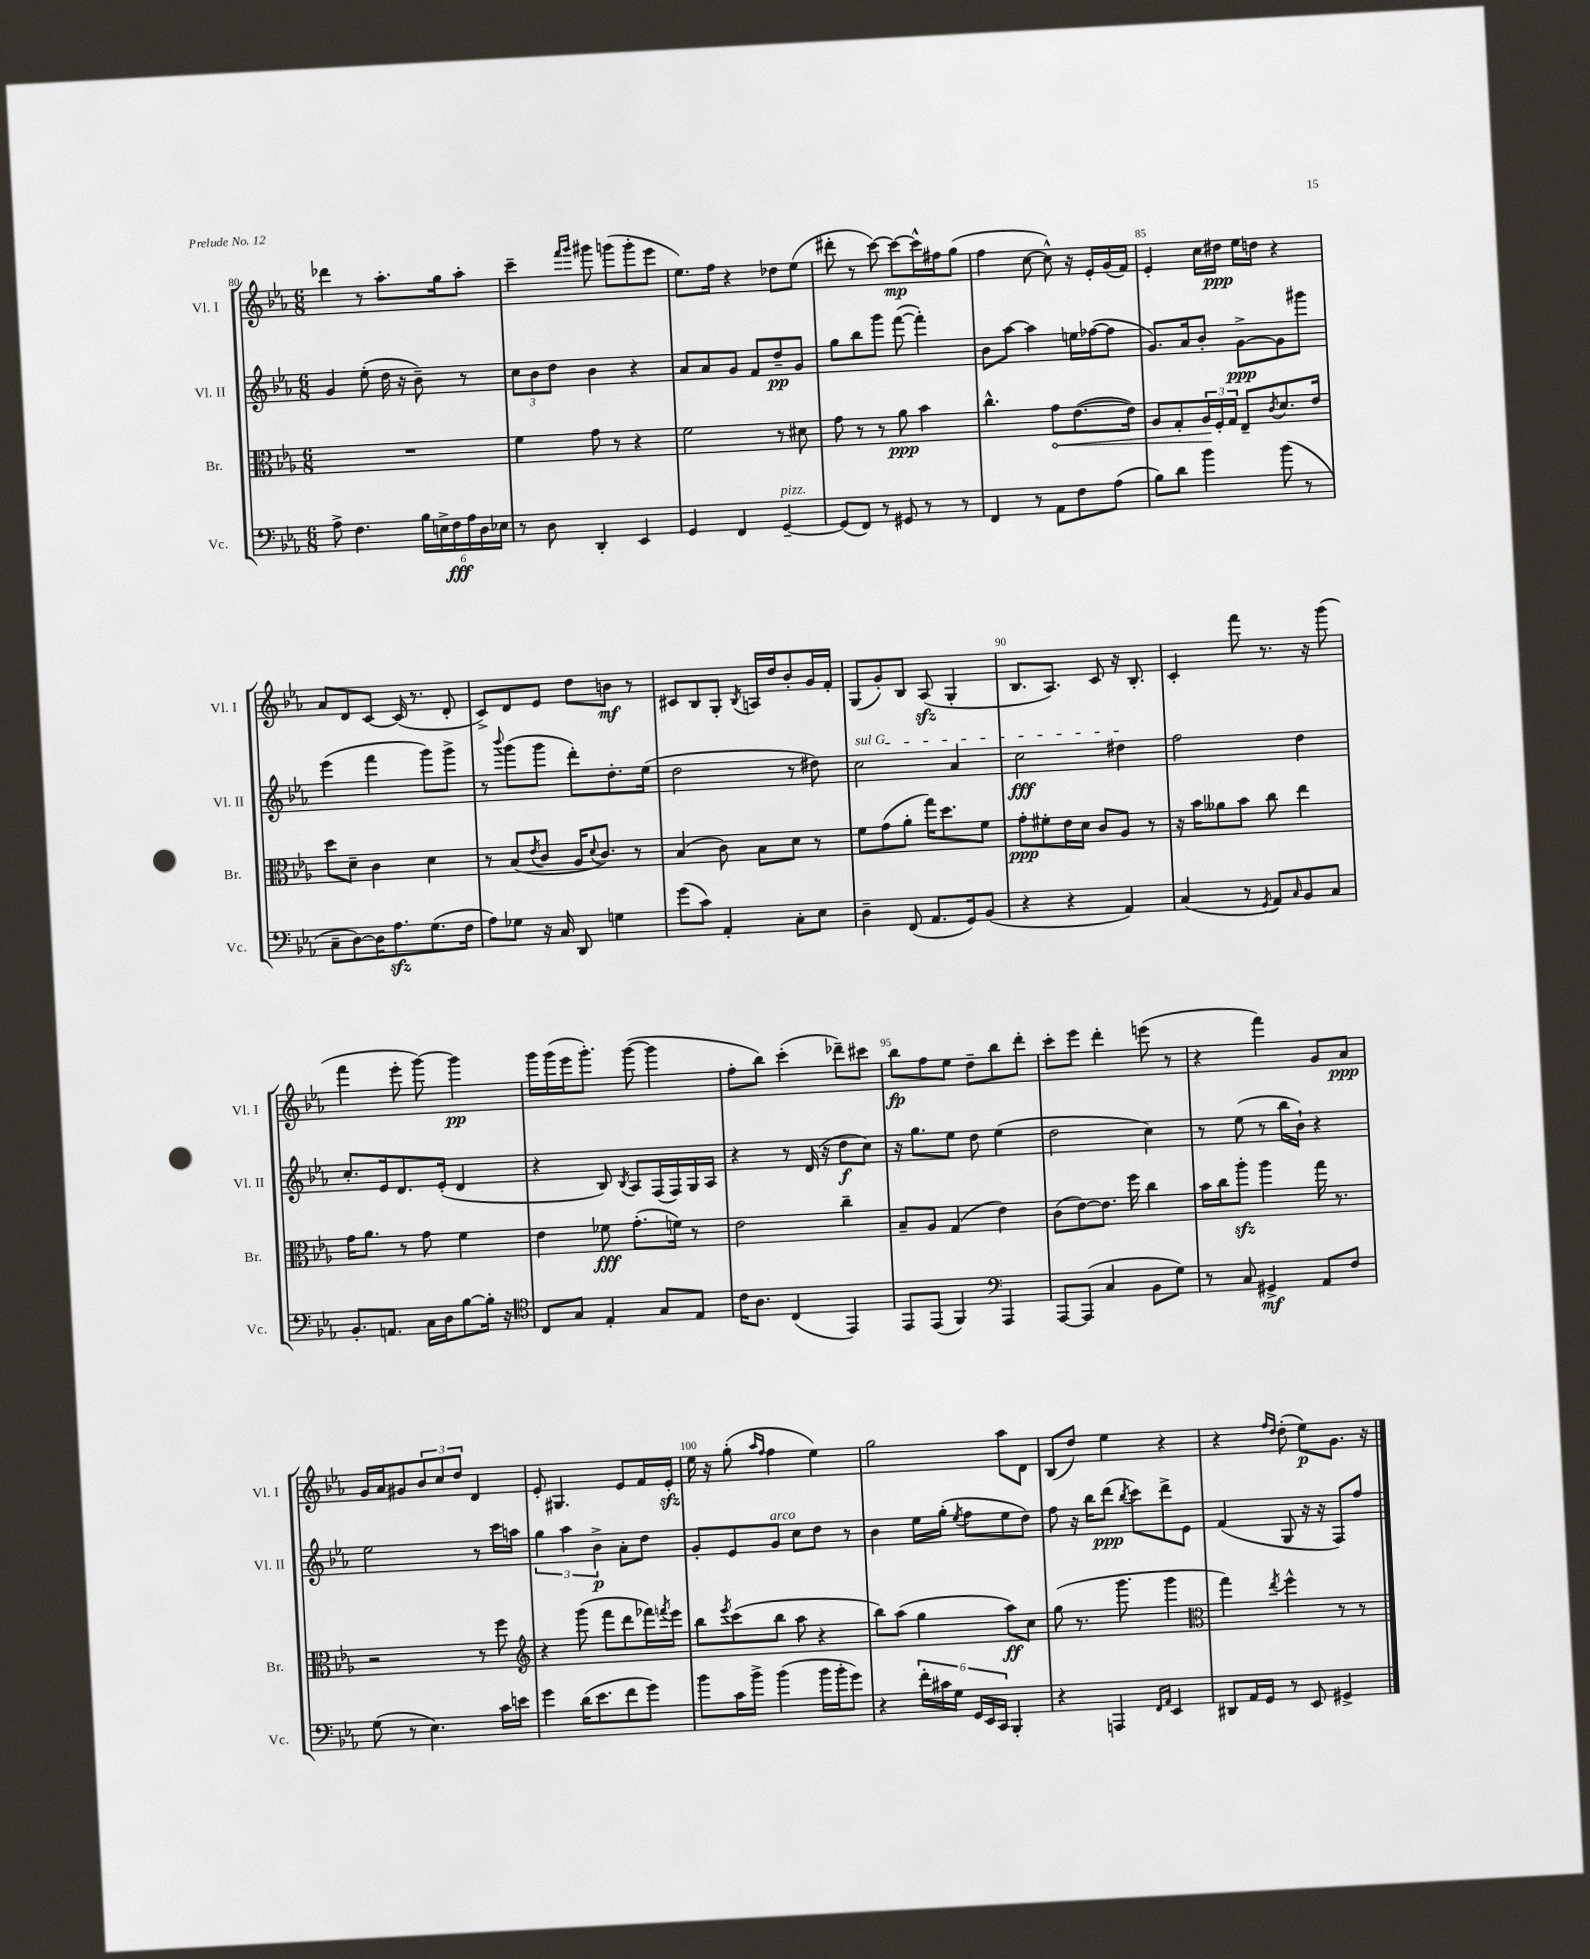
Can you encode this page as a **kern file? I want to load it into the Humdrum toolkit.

**kern	**dynam	**kern	**dynam	**kern	**dynam	**kern	**dynam
*part4	*part4	*part3	*part3	*part2	*part2	*part1	*part1
*staff4	*staff4	*staff3	*staff3	*staff2	*staff2	*staff1	*staff1
*I"Vc.	*	*I"Br.	*	*I"Vl. II	*	*I"Vl. I	*
*I'Vc.	*	*I'Br.	*	*I'Vl. II	*	*I'Vl. I	*
*clefF4	*	*clefC3	*	*clefG2	*	*clefG2	*
*k[b-e-a-]	*	*k[b-e-a-]	*	*k[b-e-a-]	*	*k[b-e-a-]	*
*M6/8	*	*M6/8	*	*M6/8	*	*M6/8	*
=80	=80	=80	=80	=80	=80	=80	=80
8A-^\	.	2.r	.	4g/	.	4ddd-X\	.
4.F\	.	.	.	.	.	.	.
.	.	.	.	(8ee-'\	.	8r	.
.	.	.	.	16dd\	.	8.aa-'\L	.
.	.	.	.	16r	.	.	.
24B-\LL	.	.	.	8b-~\)	.	.	.
24En^\	.	.	.	.	.	.	.
.	.	.	.	.	.	16gg\k	.
24F\	fff	.	.	.	.	.	.
24A-\	.	.	.	8r	.	8aa-'\J	.
24D\	.	.	.	.	.	.	.
24E-X\JJ	.	.	.	.	.	.	.
=81	=81	=81	=81	=81	=81	=81	=81
8r	.	4f\	.	12cc\L	.	4ccc~\	.
.	.	.	.	12b-\	.	.	.
8D\	.	.	.	.	.	.	.
.	.	.	.	12dd\J	.	.	.
.	.	.	.	.	.	16qqfff/LL	.
.	.	.	.	.	.	16qqggg/JJ	.
4DD'/	.	8g\	.	4b-\	.	8ggg#X\	.
.	.	8r	.	.	.	(8gggn\L	.
4EE-/	.	4r	.	4r	.	8ggg'\	.
.	.	.	.	.	.	8eee-\J	.
=82	=82	=82	=82	=82	=82	=82	=82
4GG/	.	2f\	.	8a-/L	.	8.ee-\L)	.
.	.	.	.	8a-/	.	.	.
.	.	.	.	.	.	16ff\Jk	.
4FF/	.	.	.	8g/J	.	4r	.
.	.	.	.	8f/L	.	.	.
!LO:TX:a:i:t=pizz.	!	!	!	!	!	!	!
[4GG~/	.	8r	.	8dd~/	pp	8dd-X\L	.
.	.	8d#X\	.	8g/J	.	(8ee-\J	.
=83	=83	=83	=83	=83	=83	=83	=83
(8GG/L]	.	8g\	.	8gg\L	.	8ddd#X'\	.
8FF/J)	.	8r	.	8bb-\	.	8r	.
8r	.	8r	.	8ggg\J	.	[8ccc\)	.
8GG#X/	.	8a-\	ppp	([8fff\	.	8ccc\L_	mp
8r	.	4b-\	.	4fff'\])	.	16ccc^^\L]	.
.	.	.	.	.	.	16ff#X\J	.
8r	.	.	.	.	.	(8gg\J	.
=84	=84	=84	=84	=84	=84	=84	=84
4FF/	.	4.cc^^\	.	8b-\L	.	4ff\	.
.	.	.	.	[8aa-\J	.	.	.
8r	.	.	.	4aa-\]	.	[8cc\	.
!	!	!	!LO:HP:b	!	!	!	!
8AA-\L	.	8g\L	<	.	.	8cc^^\])	.
8F\	.	([8.e-\	.	16een\LL	.	16r	.
.	.	.	.	([16ff-X\J	.	16e-'/LL	.
(8A-\J	.	.	.	8ff-\J]	.	(16g/	.
.	.	16e-\Jk])	.	.	.	16f/JJ)	.
=85	=85	=85	=85	=85	=85	=85	=85
8B-\L)	.	8A-/L	.	8.g/L)	.	4e-'/	.
8d\J	.	8G'/	.	.	.	.	.
.	.	.	.	16a-/k	.	.	.
4b-\	.	24A-/L	.	8b-'/J	.	16cc\LL	.
.	.	24F'/	[	.	.	.	.
.	.	.	.	.	.	16dd#X\JJ	ppp
.	.	24G/JJ	.	.	.	.	.
.	.	8E-~/L	.	[8g^\L	ppp	16ee-\LL	.
.	.	.	.	.	.	16ddn\JJ	.
.	.	8qc/	.	.	.	.	.
(8b-\	.	8.d/	.	8g\]	.	4r	.
8r	.	.	.	8ggg#X\J	.	.	.
.	.	16e-/Jk	.	.	.	.	.
!!LO:LB:g=z
=86	=86	=86	=86	=86	=86	=86	=86
8C~\L	.	8dd\L	.	(4eee-\	.	8a-/L	.
[8D\)	.	8d~\J	.	.	.	8d/	.
16D\K]	.	4c\	.	4fff\	.	[8c/J	.
8.A-zz\	.	.	.	.	.	.	.
.	.	.	.	.	.	(16c/]	.
.	.	.	.	.	.	8.r	.
(8.G\	.	4d\	.	8ggg\L)	.	.	.
.	.	.	.	8ggg^\J	.	8d'/	.
16F\Jk	.	.	.	.	.	.	.
=87	=87	=87	=87	=87	=87	=87	=87
8A-\L)	.	8r	.	8r	.	8c^/L)	.
.	.	.	.	8qqbbb-/	.	.	.
8G-X\J	.	(8B-/L	.	(8ggg\L	.	8d/	.
.	.	8qe-/	.	.	.	.	.
16r	.	8c/J	.	8ggg\J	.	8e-/J	.
16C/	.	.	.	.	.	.	.
8DD/	.	16A-/KL	.	8ddd'\L)	.	8dd\L	.
.	.	8qqd/	.	.	.	.	.
.	.	8.c/J)	.	.	.	.	.
4Gn\	.	.	.	8.dd'\	.	8bn\J	mf
.	.	8r	.	.	.	8r	.
.	.	.	.	(16ee-\Jk	.	.	.
=88	=88	=88	=88	=88	=88	=88	=88
(8g\L	.	(4B-/	.	2dd\	.	8c#X/L	.
8c\J)	.	.	.	.	.	8B-/	.
4AA-'/	.	8c\)	.	.	.	8G'/J	.
.	.	.	.	.	.	8qB-/	.
.	.	8B-\L	.	.	.	16An/LL	.
.	.	.	.	.	.	16dd/J	.
8C'\L	.	8d\J	.	8r	.	8b-'/	.
8E-\J	.	8r	.	8dd#X\)	.	16g/L	.
.	.	.	.	.	.	16f'/JJ	.
=89	=89	=89	=89	=89	=89	=89	=89
!	!	!	!	!LO:TX:a:i:t=sul G	!	!	!
4D~\	.	8f\L	.	2cc\	.	(8G/L	.
.	.	(8g\	.	.	.	8g'/)	.
(8FF/	.	8a-'\J	.	.	.	8B-/J	.
8.AA-/L	.	16gg\KL)	.	.	.	(8A-zz/	.
.	.	8.dd\	.	.	.	.	.
.	.	.	.	4a-/	.	4G'/	.
16GG/k)	.	.	.	.	.	.	.
(8BB-/J	.	8f\J	.	.	.	.	.
=90	=90	=90	=90	=90	=90	=90	=90
4r	.	8g'\L	ppp	2cc\	fff	8.B-/L	.
.	.	8f#X'\	.	.	.	.	.
.	.	.	.	.	.	8.A-/J)	.
4r	.	16e-\L	.	.	.	.	.
.	.	16d\JJ	.	.	.	.	.
.	.	8c/L	.	.	.	8c/	.
4AA-/)	.	8A-/J	.	4dd#X\	.	16r	.
.	.	.	.	.	.	8.B-'/	.
.	.	8r	.	.	.	.	.
=91	=91	=91	=91	=91	=91	=91	=91
(4C/	.	16r	.	2ff\	.	4c'/	.
.	.	16b-\KL	.	.	.	.	.
.	.	8a--X\	.	.	.	.	.
8r	.	8b-\J	.	.	.	8fff\	.
8qGG/	.	.	.	.	.	.	.
8AA-/L)	.	8cc\	.	.	.	8.r	.
16qqC/	.	.	.	.	.	.	.
8BB-/	.	4ee-\	.	4dd\	.	.	.
.	.	.	.	.	.	16r	.
8C/J	.	.	.	.	.	(8ggg\	.
!!LO:LB:g=z
=92	=92	=92	=92	=92	=92	=92	=92
8.BB-'/L	.	16g\KL	.	8.cc'/L	.	4fff\	.
.	.	8.a-\J	.	.	.	.	.
8.AAn/J	.	.	.	16e-/k	.	.	.
.	.	8r	.	8.d/	.	8eee-'\	.
16C\LL	.	8g\	.	.	.	[8ggg\)	.
16D\J	.	.	.	(16e-'/Jk	.	.	.
[8B-\	.	4f\	.	4d/	.	4ggg\]	pp
16B-'\Jk]	.	.	.	.	.	.	.
16r	.	.	.	.	.	.	.
=93	=93	=93	=93	=93	=93	=93	=93
*clefC4	*	*	*	*	*	*	*
8C/L	.	4e-\	.	4r	.	16ggg\LL	.
.	.	.	.	.	.	(16ggg\	.
8G/J	.	.	.	.	.	16eee-\J	.
.	.	.	.	.	.	8.ggg'\J)	.
4E-'/	.	8f-X\	fff	8B-/)	.	.	.
.	.	.	.	8qB-/	.	.	.
.	.	(8.g'\L	.	8A-/L	.	([8ggg\	.
8G/L	.	.	.	(16F/L	.	4ggg\]	.
.	.	16fn\Jk)	.	16F/)	.	.	.
8E-/J	.	8r	.	16G/	.	.	.
.	.	.	.	16A-/JJ	.	.	.
=94	=94	=94	=94	=94	=94	=94	=94
16c\KL	.	2e-\	.	4r	.	8ff'\L	.
8.A-\J	.	.	.	.	.	.	.
.	.	.	.	.	.	8bb-\J)	.
(4C/	.	.	.	8r	.	(4ccc'\	.
.	.	.	.	(16d/	.	.	.
.	.	.	.	16r	.	.	.
4EE-/)	.	4cc~\	.	8dd\L	f	8ddd-X~\L)	.
.	.	.	.	8cc\J)	.	8ccc#X\J	.
=95	=95	=95	=95	=95	=95	=95	=95
8EE-/L	.	8B-~/L	.	16r	.	8bb-\L	fp
.	.	.	.	8.gg\L	.	.	.
(8EE-/J	.	8A-/J	.	.	.	8ff\	.
4FF/)	.	(4G/	.	8ee-\J	.	8ee-\J	.
.	.	.	.	8dd\	.	8dd~\L	.
*clefF4	*	*	*	*	*	*	*
4AAA-/	.	4e-\)	.	(4ee-\	.	8bb-\	.
.	.	.	.	.	.	8ddd'\J	.
=96	=96	=96	=96	=96	=96	=96	=96
[8AAA-/L	.	(8c\L	.	2dd\	.	8ccc'\L	.
(8AAA-/J]	.	[8e-\)	.	.	.	8eee-\J	.
4C/	.	8.e-\J]	.	.	.	4ddd'\	.
.	.	16ff\	.	.	.	.	.
8BB-\L	.	4cc\	.	4cc\)	.	(8eeen\	.
8G\J)	.	.	.	.	.	8r	.
=97	=97	=97	=97	=97	=97	=97	=97
8r	.	16b-\LL	.	8r	.	4r	.
.	.	16cc\J	.	.	.	.	.
8C/	.	8aa-zz'\J	.	(8ee-\	.	.	.
4GG#X^/	mf	4aa-\	.	8r	.	4fff\)	.
.	.	.	.	16bb-\LL	.	.	.
.	.	.	.	16b-`\JJ)	.	.	.
8AA-/L	.	16gg\	.	4r	.	8g/L	.
.	.	8.r	.	.	.	.	.
8F/J	.	.	.	.	.	8a-/J	ppp
!!LO:LB:g=z
=98	=98	=98	=98	=98	=98	=98	=98
(8G\	.	2r	.	2ee-\	.	16g/LL	.
.	.	.	.	.	.	16a-/J	.
8r	.	.	.	.	.	8g#X/	.
4.E-\)	.	.	.	.	.	12b-/	.
.	.	.	.	.	.	12cc/	.
.	.	.	.	.	.	12dd/J	.
.	.	8r	.	8r	.	4d/	.
16c\LL	.	8ff\	.	16ccc\LL	.	.	.
16en\JJ	.	.	.	16aan\JJ	.	.	.
=99	=99	=99	=99	=99	=99	=99	=99
*	*	*clefG2	*	*	*	*	*
4g\	.	4r	.	6gg\	.	8e-'/	.
.	.	.	.	.	.	4.G#X/	.
.	.	.	.	6aa-\	.	.	.
(16d\KL	.	(8ggg\	.	.	.	.	.
8.e-\	.	.	.	.	.	.	.
.	.	.	.	6b-^\	p	.	.
.	.	8fff\L	.	.	.	.	.
8f\	.	8ddd\	.	8a-'\L	.	8e-/L	.
8g\J)	.	16fff-X\L)	.	8dd\J	.	16f/L	.
.	.	8qfffn/	.	.	.	.	.
.	.	16eee-\JJ	.	.	.	16e-zz'/JJ	.
=100	=100	=100	=100	=100	=100	=100	=100
8b-\L	.	8bb-\L	.	8g'/L	.	16ee-\	.
.	.	.	.	.	.	16r	.
.	.	8qeee-/	.	.	.	.	.
16c\L	.	(8ccc\	.	8e-/	.	(8gg'\	.
16b-^\JJ	.	.	.	.	.	.	.
.	.	.	.	.	.	16qqaa-/LL	.
.	.	.	.	.	.	16qqff/JJ	.
!	!	!	!	!LO:TX:a:i:t=arco	!	!	!
(4b-\	.	8bb-\J	.	8g/J	.	4ff\	.
.	.	8aa-\	.	8cc\L	.	.	.
16b-\LL	.	4r	.	8dd\J	.	4ee-\)	.
16b-'\J	.	.	.	.	.	.	.
8g\J)	.	.	.	8r	.	.	.
=101	=101	=101	=101	=101	=101	=101	=101
4r	.	8bb-\L)	.	4b-\	.	2gg\	.
.	.	(8aa-\J	.	.	.	.	.
24f'\LL	.	4gg\	.	16ee-\LL	.	.	.
24c#X\	.	.	.	.	.	.	.
.	.	.	.	(16gg'\JJ	.	.	.
24G\JJ	.	.	.	.	.	.	.
.	.	.	.	8qee-/	.	.	.
24GG/LL	.	.	.	8ff\L	.	.	.
24EE-/	.	.	.	.	.	.	.
24CC/JJ	.	.	.	.	.	.	.
4BBB-'/	.	8aa-\L)	ff	8ee-\	.	8aa-\L	.
.	.	8cc\J	.	8dd\J)	.	8d\J	.
=102	=102	=102	=102	=102	=102	=102	=102
4r	.	(8gg\	.	8ff\	.	(8B-/L	.
.	.	8.r	.	16r	.	8dd/J)	.
.	.	.	.	16bb-\KL	.	.	.
4AAAn/	.	.	.	(8ddd\J	ppp	4ee-\	.
.	.	8.ggg\	.	.	.	.	.
.	.	.	.	8qbb-/	.	.	.
.	.	.	.	8ccc\L)	.	.	.
16qqFF/LL	.	.	.	.	.	.	.
16qqAA-/JJ	.	.	.	.	.	.	.
4EE-/	.	4ggg\	.	8ddd^\	.	4r	.
.	.	.	.	8e-\J	.	.	.
=103	=103	=103	=103	=103	=103	=103	=103
*	*	*clefC3	*	*	*	*	*
8DD#X/L	.	4gg\)	.	(4f/	.	4r	.
16AA-/L	.	.	.	.	.	.	.
16GG/JJ	.	.	.	.	.	.	.
.	.	.	.	.	.	16qqff/LL	.
.	.	8qee-/	.	.	.	16qqdd/JJ	.
8r	.	4ff^^\	.	8G/	.	(8dd'\	.
8EE-/	.	.	.	16r	.	8ee-\L)	p
.	.	.	.	16r	.	.	.
4GG#X^/	.	8r	.	8F/L)	.	8.g\J	.
.	.	8r	.	8ff/J	.	.	.
.	.	.	.	.	.	16r	.
==	==	==	==	==	==	==	==
*-	*-	*-	*-	*-	*-	*-	*-
